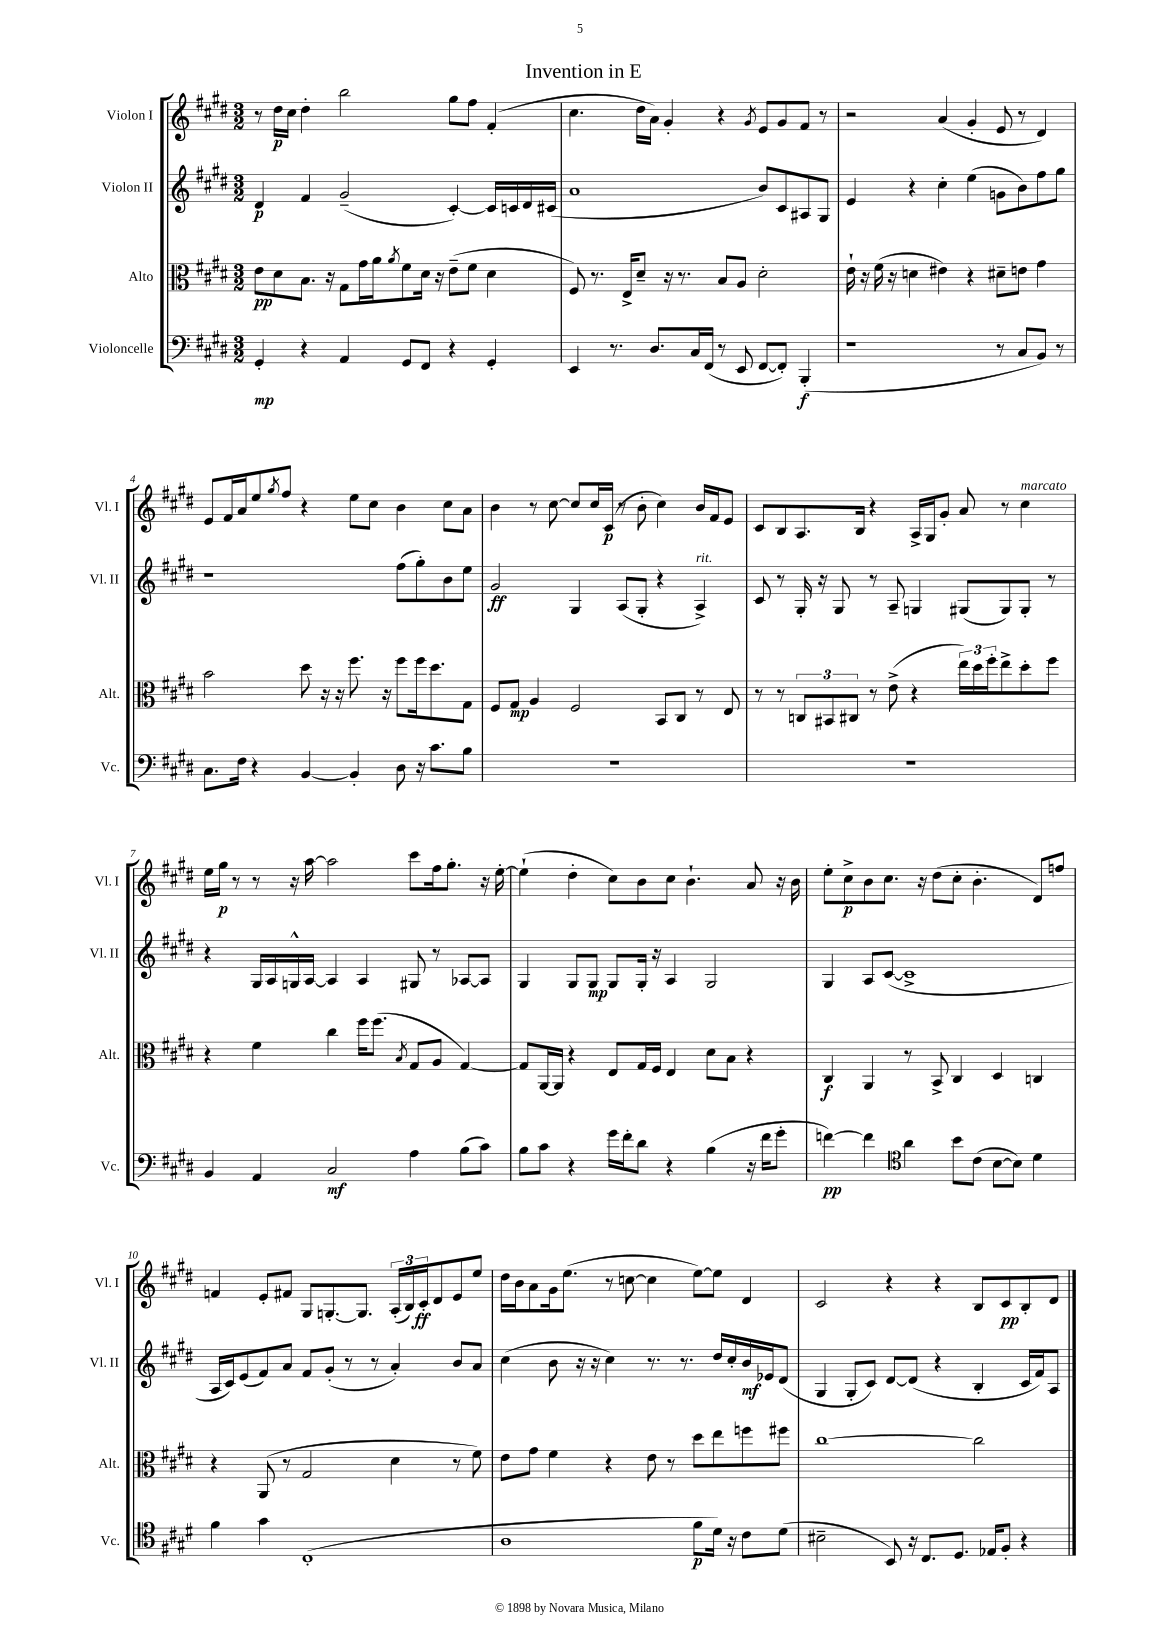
\header { title = "Invention in E" }
<<
\new StaffGroup <<
\new Staff = "s0" \with { instrumentName = "Violon I" shortInstrumentName = "Vl. I" } {
    \clef treble \key e \major \numericTimeSignature \time 3/2
    r8 dis''16\p cis''16 dis''4-. b''2 gis''8 fis''8 fis'4-.( |
    cis''4. dis''16 a'16) gis'4-. r4 \acciaccatura { gis'8 } e'8 gis'8 fis'8 r8 |
    r2 a'4( gis'4-. e'8 r8 dis'4) |
    e'8 fis'16 a'16 e''8 \acciaccatura { gis''8 } fis''8 r4 e''8 cis''8 b'4 cis''8 a'8 |
    b'4 r8 cis''8~ cis''8 cis''16 cis'16\p( r8 b'8-. cis''4) b'16 fis'16 e'8 |
    cis'8 b8 a8. b16 r4 a16-> gis16 gis'8-. a'8 r8 cis''4^\markup { \italic "marcato" } |
    e''16 gis''16\p r8 r8 r16 a''16~ a''2 cis'''8 fis''16 gis''8.-. r16 e''16~-. |
    e''4-!( dis''4-. cis''8) b'8 cis''8 b'4.-! a'8 r16 b'16 |
    e''8-. cis''8->\p b'8 cis''8. r16 dis''8( cis''8-. b'4.-. dis'8) f''8 |
    f'4 e'8-. fis'8 gis8 g8.~-. g8. \tuplet 3/2 { a16-.( b16) cis'16-.\ff } dis'8 e'8 e''8 |
    dis''16 b'16 a'8 gis'16 e''8.( r8 c''8~ c''4 e''8~) e''8 dis'4 |
    cis'2 r4 r4 b8 cis'8\pp b8-. dis'8 \bar "|." |
}
\new Staff = "s1" \with { instrumentName = "Violon II" shortInstrumentName = "Vl. II" } {
    \clef treble \key e \major \numericTimeSignature \time 3/2
    dis'4\p fis'4 gis'2--( cis'4~-.) cis'16 c'16 dis'16 cis'16( |
    a'1 b'8) cis'8 ais8 gis8 |
    e'4 r4 cis''4-. e''4( g'8 b'8) fis''8 gis''8 |
    r1 fis''8( gis''8-.) b'8 e''8 |
    gis'2\ff gis4 a8( gis8-. r4 a4->^\markup { \italic "rit." }) |
    cis'8 r8 gis16-. r16 gis8 r8 a8-- g4 gis8( gis8) gis8-. r8 |
    r4 gis16 a16 g16-^ a16~ a4 a4 gis8 r8 aes8~ aes8 |
    gis4 gis8 gis8\mp gis8 gis16-. r16 a4 gis2 |
    gis4 a8 cis'8~( cis'1-> |
    a16 cis'16) e'8( fis'8) a'8 fis'8 gis'8-.( r8 r8 a'4-.) b'8 a'8 |
    cis''4( b'8 r16 r16 cis''4) r8. r8. dis''16 cis''16-. b'16\mf ees'16 dis'8( |
    gis4 gis8-. cis'8) dis'8~ dis'8( r4 b4-. cis'16 fis'16) a8 \bar "|." |
}
\new Staff = "s2" \with { instrumentName = "Alto" shortInstrumentName = "Alt." } {
    \clef alto \key e \major \numericTimeSignature \time 3/2
    e'8\pp dis'8 b8. r16 gis8 gis'16 a'16 \acciaccatura { a'8 } fis'8 dis'16 r16 e'8--( fis'8 dis'4 |
    fis8) r8. e16-> dis'8-- r16 r8. b8 a8 dis'2-. |
    e'16-! r16 fis'16( r16 d'4 eis'4) r4 dis'8-- e'8 gis'4 |
    b'2 dis''8 r16 r16 fis''8. r16 fis''8 fis''16 dis''8. gis8 |
    fis8 gis8\mp a4 fis2 b,8 cis8 r8 e8 |
    r8 r8 \tuplet 3/2 { c8 bis,8 cis8 } r8 e'8->( r4 \tuplet 3/2 { e''16) dis''16 fis''16-. } e''8-> dis''8-. fis''8 |
    r4 fis'4 cis''4 fis''16 fis''8.( \acciaccatura { b8 } gis8 a8 gis4~) |
    gis8 a,16~ a,16 r4 e8 gis16 fis16 e4 dis'8 b8 r4 |
    cis4\f a,4 r8 b,8-> cis4 dis4 c4 |
    r4 a,8( r8 gis2 dis'4 r8 fis'8) |
    e'8 gis'8 fis'4 r4 e'8 r8 dis''8 e''8 f''8 fis''8 |
    cis''1~ cis''2 \bar "|." |
}
\new Staff = "s3" \with { instrumentName = "Violoncelle" shortInstrumentName = "Vc." } {
    \clef bass \key e \major \numericTimeSignature \time 3/2
    gis,4-.\mp r4 a,4 gis,8 fis,8 r4 gis,4-. |
    e,4 r8. dis8. cis16 fis,16( r8 e,8 fis,8~ fis,8-.) b,,4-.\f( |
    r1 r8 cis8 b,8) r8 |
    cis8. fis16 r4 b,4~ b,4-. dis8 r16 cis'8. b8 |
    R1. |
    R1. |
    b,4 a,4 cis2\mf a4 b8( cis'8) |
    b8 cis'8 r4 gis'16 fis'16-. dis'8 r4 b4( r16 fis'16 gis'8-. |
    f'4~\pp) f'4 \clef tenor a'4 b'8 cis'8( b8~ b8) dis'4 |
    fis'4 gis'4 cis1-.( |
    a1 fis'8\p dis'16) r16 cis'8 dis'8( |
    bis2-- b,8) r16 cis8. dis8. ees16 fis8-. r4 \bar "|." |
}
>>
>>
